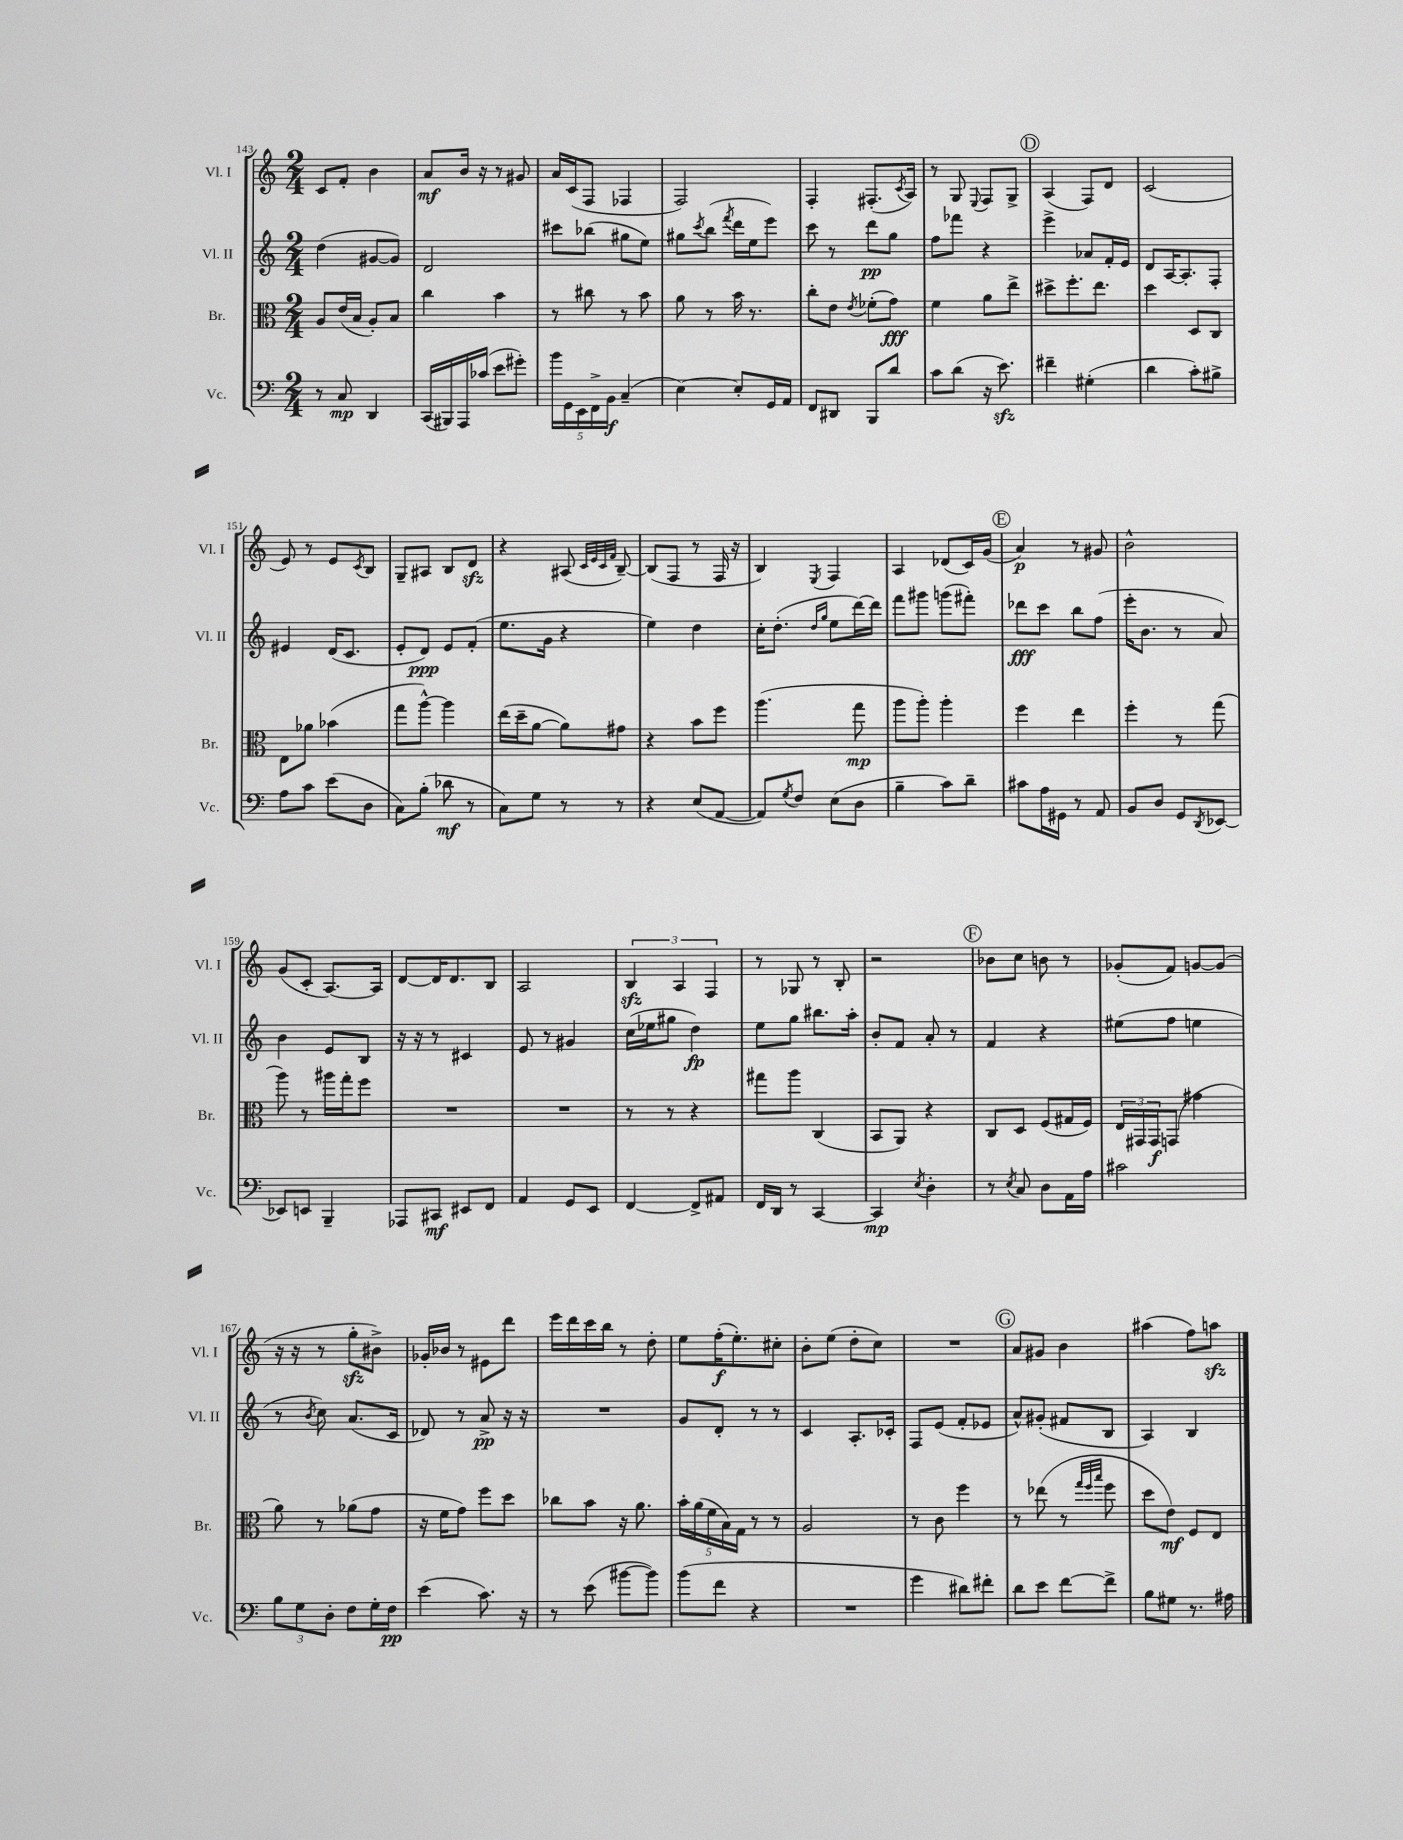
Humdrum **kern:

**kern	**kern	**kern	**kern
*staff4	*staff3	*staff2	*staff1
*clefF4	*clefC3	*clefG2	*clefG2
*k[]	*k[]	*k[]	*k[]
*M2/4	*M2/4	*M2/4	*M2/4
8r	8A	(4dd	8c
8C	(16e	.	8f'
.	16B	.	.
4DD	8A')	[8g#	4b
.	8B	8g#])	.
=	=	=	=
(16CC	4cc	2d	8a
16BBB#)	.	.	.
16AAA	.	.	16b
(16c-	.	.	16r
8e	4b	.	8r
8g#')	.	.	8g#
=	=	=	=
20b	8r	8ccc#	16a
20GG	.	.	.
.	.	.	(16c
20EE	.	.	.
.	8cc#	(8bb-	8F
20FF^	.	.	.
20BB	.	.	.
(4C~	8r	8gg#	4F-
.	8b	8ee)	.
=	=	=	=
[4E)	8a	8gg#	2F)
.	.	8qccc	.
.	8r	(8bb	.
.	.	8qfff	.
8E']	16b	16ddd	.
.	8.r	16ee	.
16GG	.	8eee)	.
16AA	.	.	.
=	=	=	=
8FF	8cc'	8ccc	4F'
8DD#	8e	8r	.
.	8qe	.	.
8BBB	(8f-'	8ddd	(8.F#'
8d	8g)	8gg	.
.	.	.	8qc
.	.	.	16A)
=	=	=	=
8c	4f	8ff	8r
(8d	.	8fff-	8G
.	.	.	8qqE
16r	8a	4r	8F
8.e)	.	.	.
.	8ee^	.	8G^
=	=	=	=
4f#~	8dd#^	4eee^	(4A
.	8.ff'	.	.
(4G#'	.	8a-	8F)
.	8.ee	.	.
.	.	16f'	8d
.	.	16e	.
=	=	=	=
4d	4dd	8d	(2c
.	.	[16A	.
.	.	8.A']	.
8c')	8D	.	.
8B#^	8C	8F'	.
=	=	=	=
8A	8E	4e#	8e)
8c	8a-	.	8r
(8e	(4b-	(16d	8e
.	.	8.c	.
.	.	.	8qc
8D	.	.	8B
=	=	=	=
8C)	8gg	8e'	8G~
(8B'	[8aa^^)	8d)	8A#
8d-	4aa]	8e	8B
8r	.	(8f'	8d
=	=	=	=
8C)	(16ee	8.ee	4r
.	16dd~	.	.
8G	[8a	.	.
.	.	16g	.
8r	8a])	4r	(8A#
.	.	.	32qqc
.	.	.	32qqe
.	.	.	32qqc
.	.	.	32qqf
8r	8g#	.	[8B~)
=	=	=	=
4r	4r	4ee)	(8B]
.	.	.	8F
(8E	8b	4dd	8r
[8AA	8ff	.	16F
.	.	.	16r
=	=	=	=
8AA])	(4.aa	16cc'	4B)
.	.	(8.dd'	.
8qG	.	.	.
8F	.	.	.
.	.	16qqdd	.
.	.	16qqgg	8qE
(8E	.	8ee	4F
8D	8gg	[16ddd)	.
.	.	16ddd]	.
=	=	=	=
4B~	8aa	8fff	4A
.	8aa')	8ggg#	.
8c)	4aa'	(8ggg	(8d-
8d~	.	8fff#')	16c)
.	.	.	(16g
=	=	=	=
8c#	4ff	8ddd-	4a)
16A	.	8ccc	.
16GG#	.	.	.
8r	4ee	8bb	8r
8AA	.	(8ff	8g#
=	=	=	=
8BB	4ff'	16eee'	2b^^
.	.	8.b	.
8D	.	.	.
8GG	8r	8r	.
8qDD	.	.	.
[8EE-	(8gg	8a)	.
=	=	=	=
8EE-]	8aa)	4b	(8g
8EE	8r	.	8c'
4BBB~	16aa#	8e	[8.A)
.	16gg'	.	.
.	8ff	8B	.
.	.	.	16A]
=	=	=	=
8AAA-	2r	16r	[8d
.	.	16r	.
8CC#	.	8r	16d]
.	.	.	8.d
8EE#	.	4c#	.
8FF	.	.	8B
=	=	=	=
4AA	2r	8e	2A
.	.	8r	.
8GG	.	4g#	.
8EE	.	.	.
=	=	=	=
[4FF	8r	(16cc	6B
.	.	16ee-	.
.	8r	8gg#	.
.	.	.	6A
8FF^]	4r	4dd)	.
.	.	.	6F
8AA#	.	.	.
=	=	=	=
16FF	8gg#	8ee	8r
16DD	.	.	.
8r	8aa	8gg	8G-
[4CC	(4C	8.bb#	8r
.	.	.	8B'
.	.	16aa'	.
=	=	=	=
4CC]	8BB	8b'	2r
.	8AA)	8f	.
8qE	.	.	.
4D'	4r	8a'	.
.	.	8r	.
=	=	=	=
8r	8C	4f	8b-
8qE	.	.	.
8C	8D	.	8cc
8D	(8F	4r	8b
16AA	16G#	.	8r
16A	16F)	.	.
=	=	=	=
2c#	24E	(8ee#	(8g-'
.	24GG#	.	.
.	24GG#	.	.
.	(8GG	8ff	8f)
.	4g#	4ee	[8g
.	.	.	(8g]
=	=	=	=
12B	8a)	8r	16r
.	.	.	16r
12G	.	.	.
.	.	8qb	.
.	8r	8cc)	8r
12D'	.	.	.
8F	(8a-	(8.a	8gg'
16G'	8g	.	8b#^)
16F	.	16c	.
=	=	=	=
(4e	16r	8d-)	16g-'
.	16f	.	16b-
.	8g)	8r	8r
8.c)	8ff	8a^	8e#
.	8dd	16r	8ddd
16r	.	16r	.
=	=	=	=
8r	8cc-	2r	16eee
.	.	.	16ddd
(8e	8b	.	16ccc
.	.	.	16bb
[8b#	16r	.	8r
.	8.a	.	.
8b#])	.	.	8dd'
=	=	=	=
(8b	20b'	8g	8ee
.	(20a	.	.
.	20f	.	.
8f	.	8d'	(16ff'
.	20B)	.	.
.	.	.	8.ee')
.	20G	.	.
4r	8r	8r	.
.	8r	8r	8cc#'
=	=	=	=
2r	2A	4c	8b'
.	.	.	(8ee
.	.	8.A'	8dd'
.	.	.	8cc)
.	.	16c-'	.
=	=	=	=
4g	8r	8F	2r
.	8c	(8e	.
8d#)	4ff	8f'	.
8f#'	.	8e-	.
=	=	=	=
8d	8r	8a^^)	8a
8e	(8ee-	(8g#'	8g#
[8f	8r	8f#	4b
.	32qqgg	.	.
.	32qqff	.	.
.	32qqbb	.	.
8f^]	8ff	8B	.
=	=	=	=
8B	8dd	4A)	(4aa#
8G#	8e)	.	.
8.r	8F	4B	8ff)
.	8E	.	8aa
16A#	.	.	.
==	==	==	==
*-	*-	*-	*-
